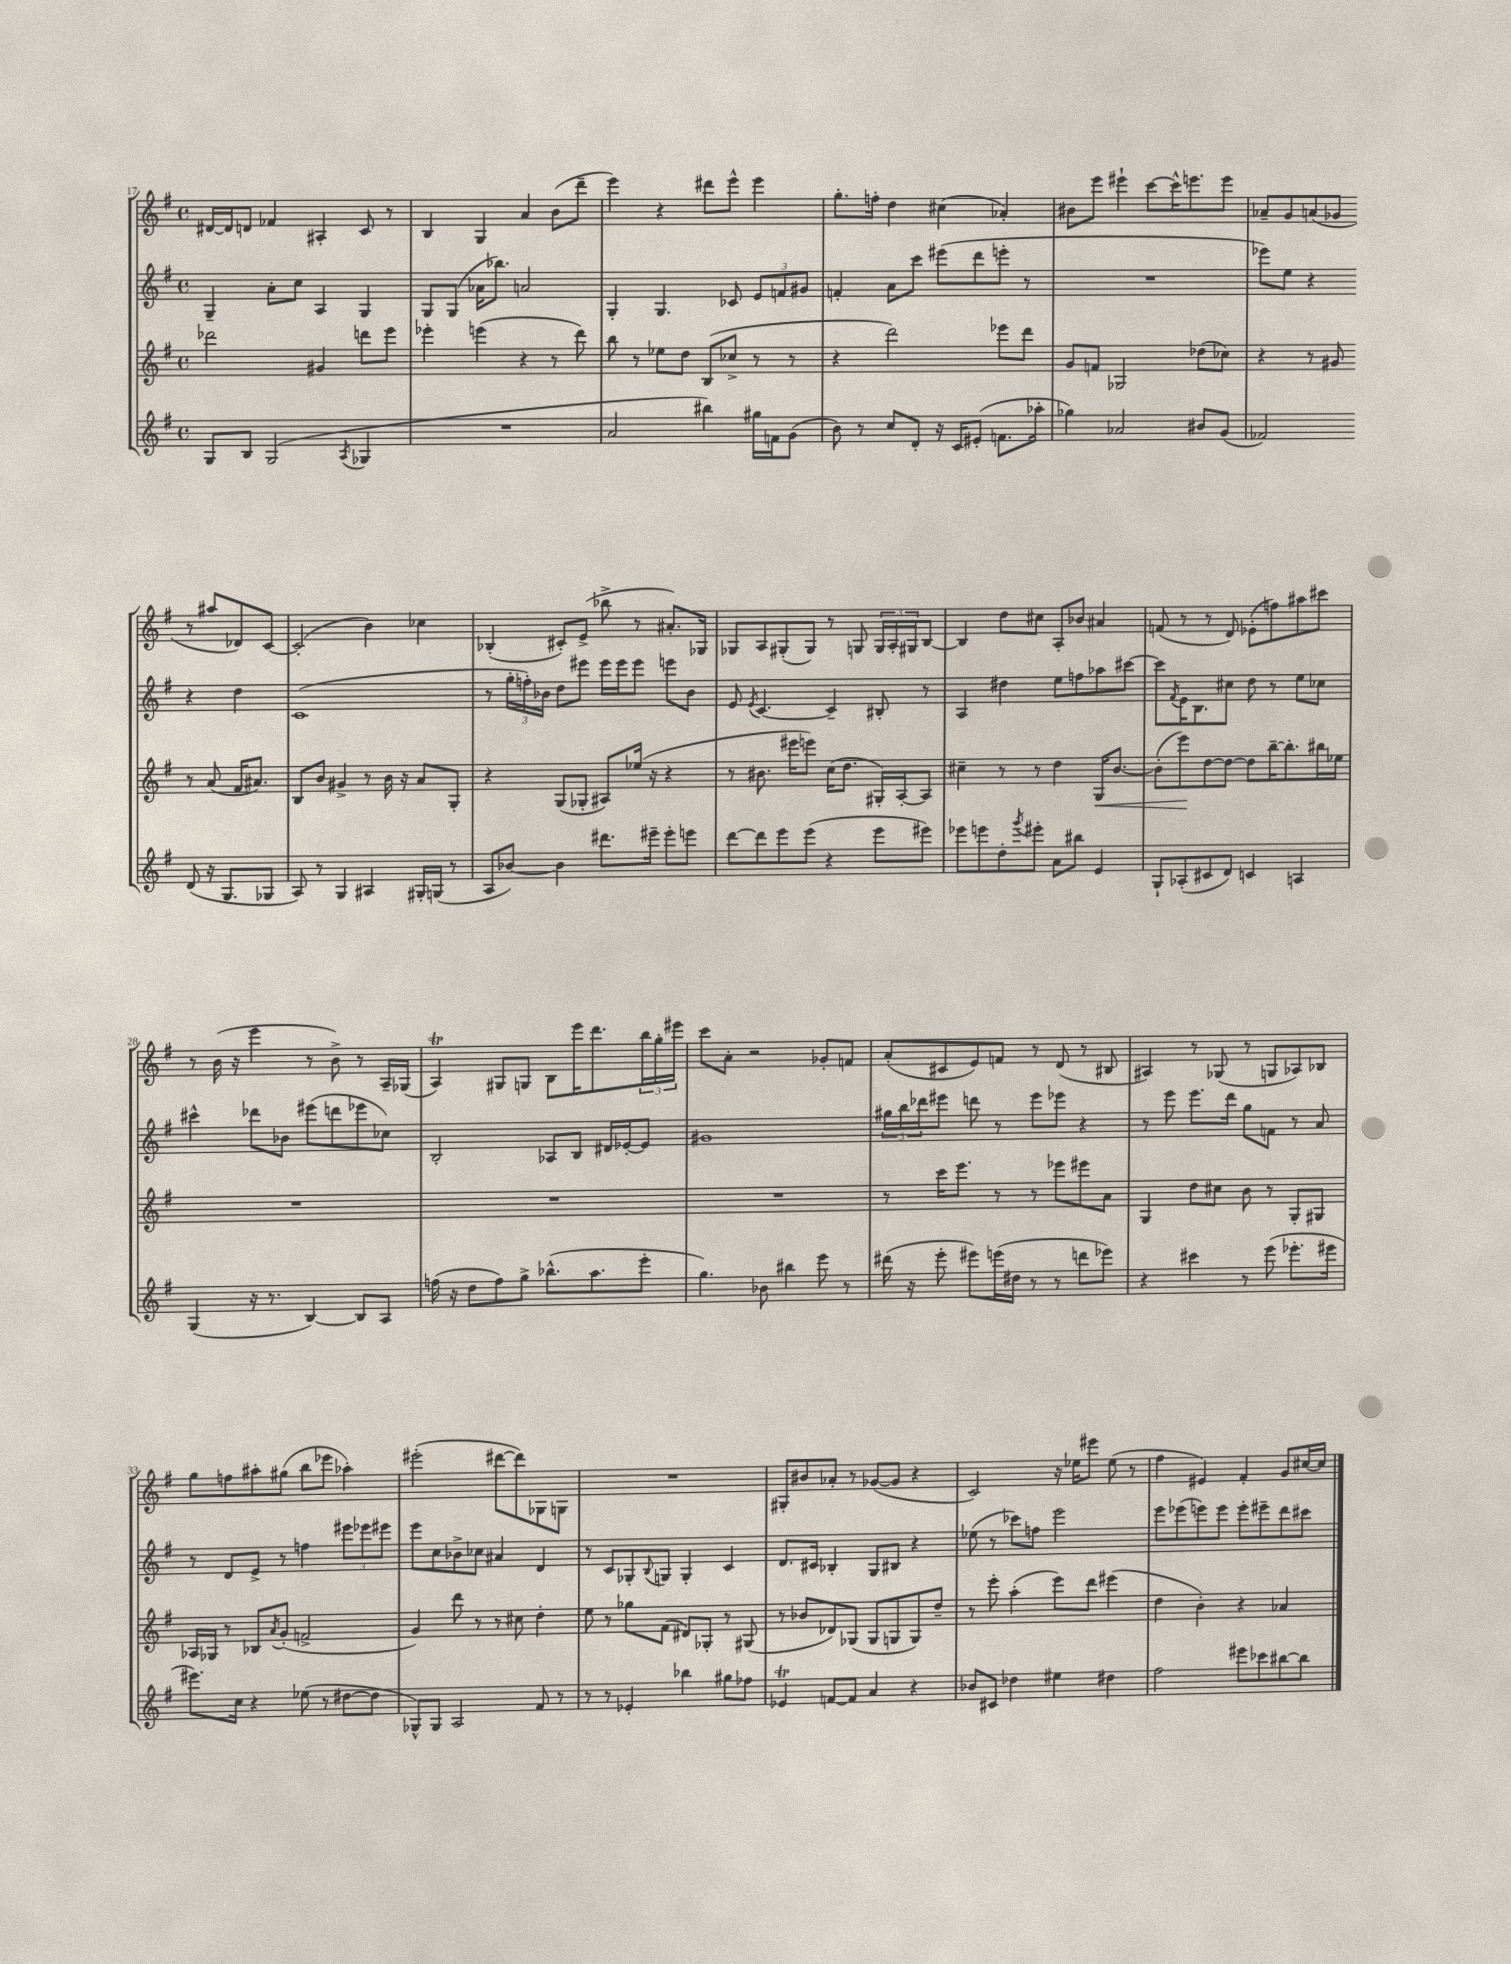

**kern	**kern	**kern	**kern
*staff4	*staff3	*staff2	*staff1
*clefG2	*clefG2	*clefG2	*clefG2
*k[f#]	*k[f#]	*k[f#]	*k[f#]
*M4/4	*M4/4	*M4/4	*M4/4
*met(c)	*met(c)	*met(c)	*met(c)
8G/L	2ddd-\	4G~/	[16d#/LL
.	.	.	16d#/]J
8B/J	.	.	8d/J
(2G/	.	8a'\L	4f-/
.	.	8cc\J	.
.	4g#/	4A/	4A#'/
8qA/	.	.	.
4G-/	8ddd\L	4G/	8c/
.	8eee\J	.	8r
=	=	=	=
1r	4eee-'\	8G/L	4B/
.	.	(8G/J	.
.	(4eee\	16a-\LK	4G/
.	.	8.bb-\J)	.
.	4r	2a/	4a/
.	8r	.	(8b\L
.	8ddd\)	.	8ddd~\J
=	=	=	=
2a/	8bb\	4G'/	4eee\)
.	8r	.	.
.	8ee-\L	4.G/	4r
.	8dd\J	.	.
4bb#\)	(8B/L	.	8ddd#\L
.	8cc-^/J	8c-/	8eee^^\J
16gg#\LL	8r	12e/L	4eee\
16f\J	.	.	.
.	.	12f/	.
(8g\J	8r	.	.
.	.	12g#/J	.
=	=	=	=
8b\)	4r	4f'/	8.gg'\L
8r	.	.	.
.	.	.	16ff'\Jk
8cc/L	2ddd\)	8a\L	4dd\
8d'/J	.	8ccc\J	.
16r	.	(8eee#\L	(4cc#\
16c/LK	.	.	.
(8e#'/J	.	8ddd\	.
8.f\L	8eee-\L	8eee'\J	4a-'/)
.	8ddd\J	8r	.
16aa-'\Jk	.	.	.
=	=	=	=
4gg-\)	8g/L	1r	8b#\L
.	8f/J	.	8eee\J
2a-/	2G-/	.	4eee#`\
.	.	.	[8ccc\L
.	.	.	16ccc^^\]K
.	.	.	8.eee\
8b#/L	(8dd-\L	.	.
(8g/J	8cc-\J)	.	8eee\J
=	=	=	=
2f-/)	4r	8eee-\L)	8a-~/L
.	.	8ee\J	8g/
.	8r	4r	(8a/
.	8g#/	.	8g-/J
(8d/	8r	4r	8r
16r	(8a/	.	8aa#/L
8.G/L	.	.	.
.	16f#/LK	4dd\	8d-/)
.	8.a#/J)	.	.
8G-/J	.	.	[8c/J
=	=	=	=
8A/)	8B/L	(1c	(2c'/]
8r	8b/J	.	.
4G/	4g#^/	.	.
4A#/	8r	.	4b\)
.	16b\	.	.
.	16r	.	.
16G#'/LL	8a/L	.	4cc-\
(16G/JJ	.	.	.
8r	8G'/J	.	.
=	=	=	=
8A/L	4r	8r	(4B-'/
[8b-/J)	.	24gg'\LL	.
.	.	24ff'\)	.
.	.	24b-\JJ	.
4b-\]	(8G/L	8dd\L	8c#'/L)
.	8G-'/J	8eee#\J	(8e^/J
8.ddd#\L	8A#/L)	16eee#\LL	8bb-^\
.	.	16eee#\J	.
.	(16ee-/Jk	8eee#\J	8r
16eee#~\Jk	16r	.	.
8eee#'\L	4r	8eee\L	8.a#'/L)
8eee\J	.	8b-\J	.
.	.	.	16G-/Jk
=	=	=	=
[8ddd\L	8r	8e/	8G-/L
.	.	8qe/	.
8ddd\]	8.b#\	[4.c/	8A/
8eee\	.	.	(8G#'/
.	16eee#\LK	.	.
(8eee\J	8eee\J)	.	8G#/J)
4r	(16cc\LK	4c~/]	8r
.	8.dd\J	.	.
.	.	.	8G/
8eee\L	16G#'/LL)	8B#'/	24G/LL
.	.	.	24A'/
.	[16A'/J	.	.
.	.	.	24G#/J
8eee#\J)	8A/]J	8r	[8B/J
=	=	=	=
8eee-\L	4cc#~\	4A/	4B/]
8eee\	.	.	.
8dd'\	8r	4dd#\	8dd\L
8qggg/	.	.	.
8eee#'\J	8r	.	8cc#\J
8a\L	4dd\	8ee\L	8A'/L
8bb#\J	.	8ff\	8b-/J
4e/	16G/LK	8aa-\	4a#/
.	[8.b/J	.	.
.	.	[8ccc#\J	.
=	=	=	=
8G`/L	(8b'\]L	8ccc#\]L	(8f/
.	.	8qf#/	.
(8A-'/	8eee\)	16e\K	8r
.	.	8.B\	.
8c#/	[8dd\	.	8r
8d/J)	8dd\_J	8cc#\J	8d/)
4c/	8dd\]L	8dd\	(8e-'\L
.	[16bb~\K	8r	8ff\)
.	8.bb'\]	.	.
4A/	.	8ee\L	8aa#\
.	16bb#\L	8cc-\J	8ccc#\J
.	16ee-\JJ	.	.
=	=	=	=
(4G/	1r	4ccc#^^\	8r
.	.	.	(16b\
.	.	.	16r
16r	.	8ddd-\L	4eee\
8.r	.	.	.
.	.	8b-\J	.
[4B/)	.	(8eee#\L	8r
.	.	8ddd\	8b^\)
8B/]L	.	8eee-\	8r
8A/J	.	8cc-\J)	16A~/LL
.	.	.	(16G-/JJ
=	=	=	=
(16ff\	1r	2B'/	4A/)
16r	.	.	.
8dd\L	.	.	.
8ff\)	.	.	8G#/L
8gg^\J	.	.	8G/J
(8.bb-^^\L	.	8A-/L	8B\L
.	.	8B/J	16eee\K
8.aa\	.	.	8.ddd\
.	.	16d#/LL	.
.	.	[16e-'/J	.
8eee'\J	.	8e-/]J	24bb\L
.	.	.	24gg'\
.	.	.	24eee#\JJ
=	=	=	=
4.gg\)	1r	1g#	8ccc\L
.	.	.	8a'\J
.	.	.	2r
8b-\	.	.	.
4bb#\	.	.	.
8eee\	.	.	8g-'/L
8r	.	.	8f/J
=	=	=	=
(16ddd#\	8r	24gg#\LL	(8a'/L
.	.	24bb\	.
16r	.	.	.
.	.	24ddd-\J	.
8eee'\	16ccc\LK	8eee#\J	8c#/
.	8.eee\J	.	.
8eee#\L)	.	8ddd\	8e/)
(16eee\L	8r	8r	8f/J
16dd#\JJ	.	.	.
8r	8r	8eee#\L	8r
8r	8eee-\L	8eee-\J	(8d/
8ddd\L	8eee#\	4r	8r
8eee-\J)	8a\J	.	8B#/
=	=	=	=
4r	4G/	8r	4A#/)
.	.	8eee\	.
4ccc#\	8dd\L	8.eee\L	8r
.	8cc#\J	.	(8G-/
.	.	16ddd\Jk	.
8r	8b\	8gg\L	8r
(8eee\	8r	8f\J	8G/L
8.eee-'\L	8G'/L	8r	8A-/)
.	8G#/J	8a/	8B-/J
16eee#\Jk	.	.	.
=	=	=	=
8.eee#\L)	16A-/LL	8r	8gg\L
.	16G-/JJ	.	.
.	8r	8d/L	8ff\
16cc\Jk	.	.	.
4r	8B-/L	8e^/J	8aa#'\
.	8qa/	.	.
.	(8g'/J	8r	(8gg#\J
(8ee-\	2f^/	4ff\	8bb\L
8r	.	.	8eee-\J
[8dd#\L	.	12eee#\L	4aa-'\)
.	.	12eee-\	.
8dd#\]J	.	.	.
.	.	12eee#\J	.
=	=	=	=
8G-^^/L)	4g/)	8eee\L	(2eee#'\
8G-/J	.	8cc\	.
2A/	8ddd\	8b-^\	.
.	8r	8cc-\J	.
.	8r	4a#/	[8ddd#\L
.	8cc#\	.	8ddd#\])
8f#/	4dd'\	4d/	8G-\
8r	.	.	8G\J
=	=	=	=
8r	8ee\	8r	1r
8r	8r	8c/L	.
4e-'/	8gg-\L	8G-'/	.
.	.	8qqB/	.
.	(8f#\J	8G/J	.
4bb-\	8d#/L)	4G'/	.
.	8G-'/J	.	.
8gg#\L	8r	4c/	.
8ff-\J	(8G#/	.	.
=	=	=	=
4e-/	8r	8.d/L	8G#'/L
.	8b-/L	.	8b#/
.	.	16c#/Jk	.
[8f/L	8d-/)	4B-'/	8a-'/J
8f/]J	(8G-/J	.	8r
4a/	8G-/L	8G/L	([8g-/L
.	8G/	8B#/J	8g-/]J
4r	8G/)	4r	4r
.	8dd~/J	.	.
=	=	=	=
8b-/L	8r	(8ee-\	2c/)
8c#/J	8eee'\	8r	.
4dd-\	(4aa'\	8ccc-\L)	.
.	.	8ff\J	.
4ee#\	8eee\L)	2eee\	16r
.	.	.	16ee-\LK
.	8ddd\J	.	8eee#\J
4dd#\	(4eee#\	.	(8ee-\
.	.	.	8r
=	=	=	=
2ff#\	4dd\	8eee\L	4ff#\
.	.	(8eee-\	.
.	4b'\)	8eee\)	4e#/)
.	.	8eee\J	.
8eee#\L	4r	8eee'\L	4f#'/
8ccc-\	.	8eee#~\	.
[8bb#\	4a-/	8ddd\	8g/L
8bb#\]J	.	8ccc#\J	[16cc#/L
.	.	.	16cc#/]JJ
==	==	==	==
*-	*-	*-	*-
